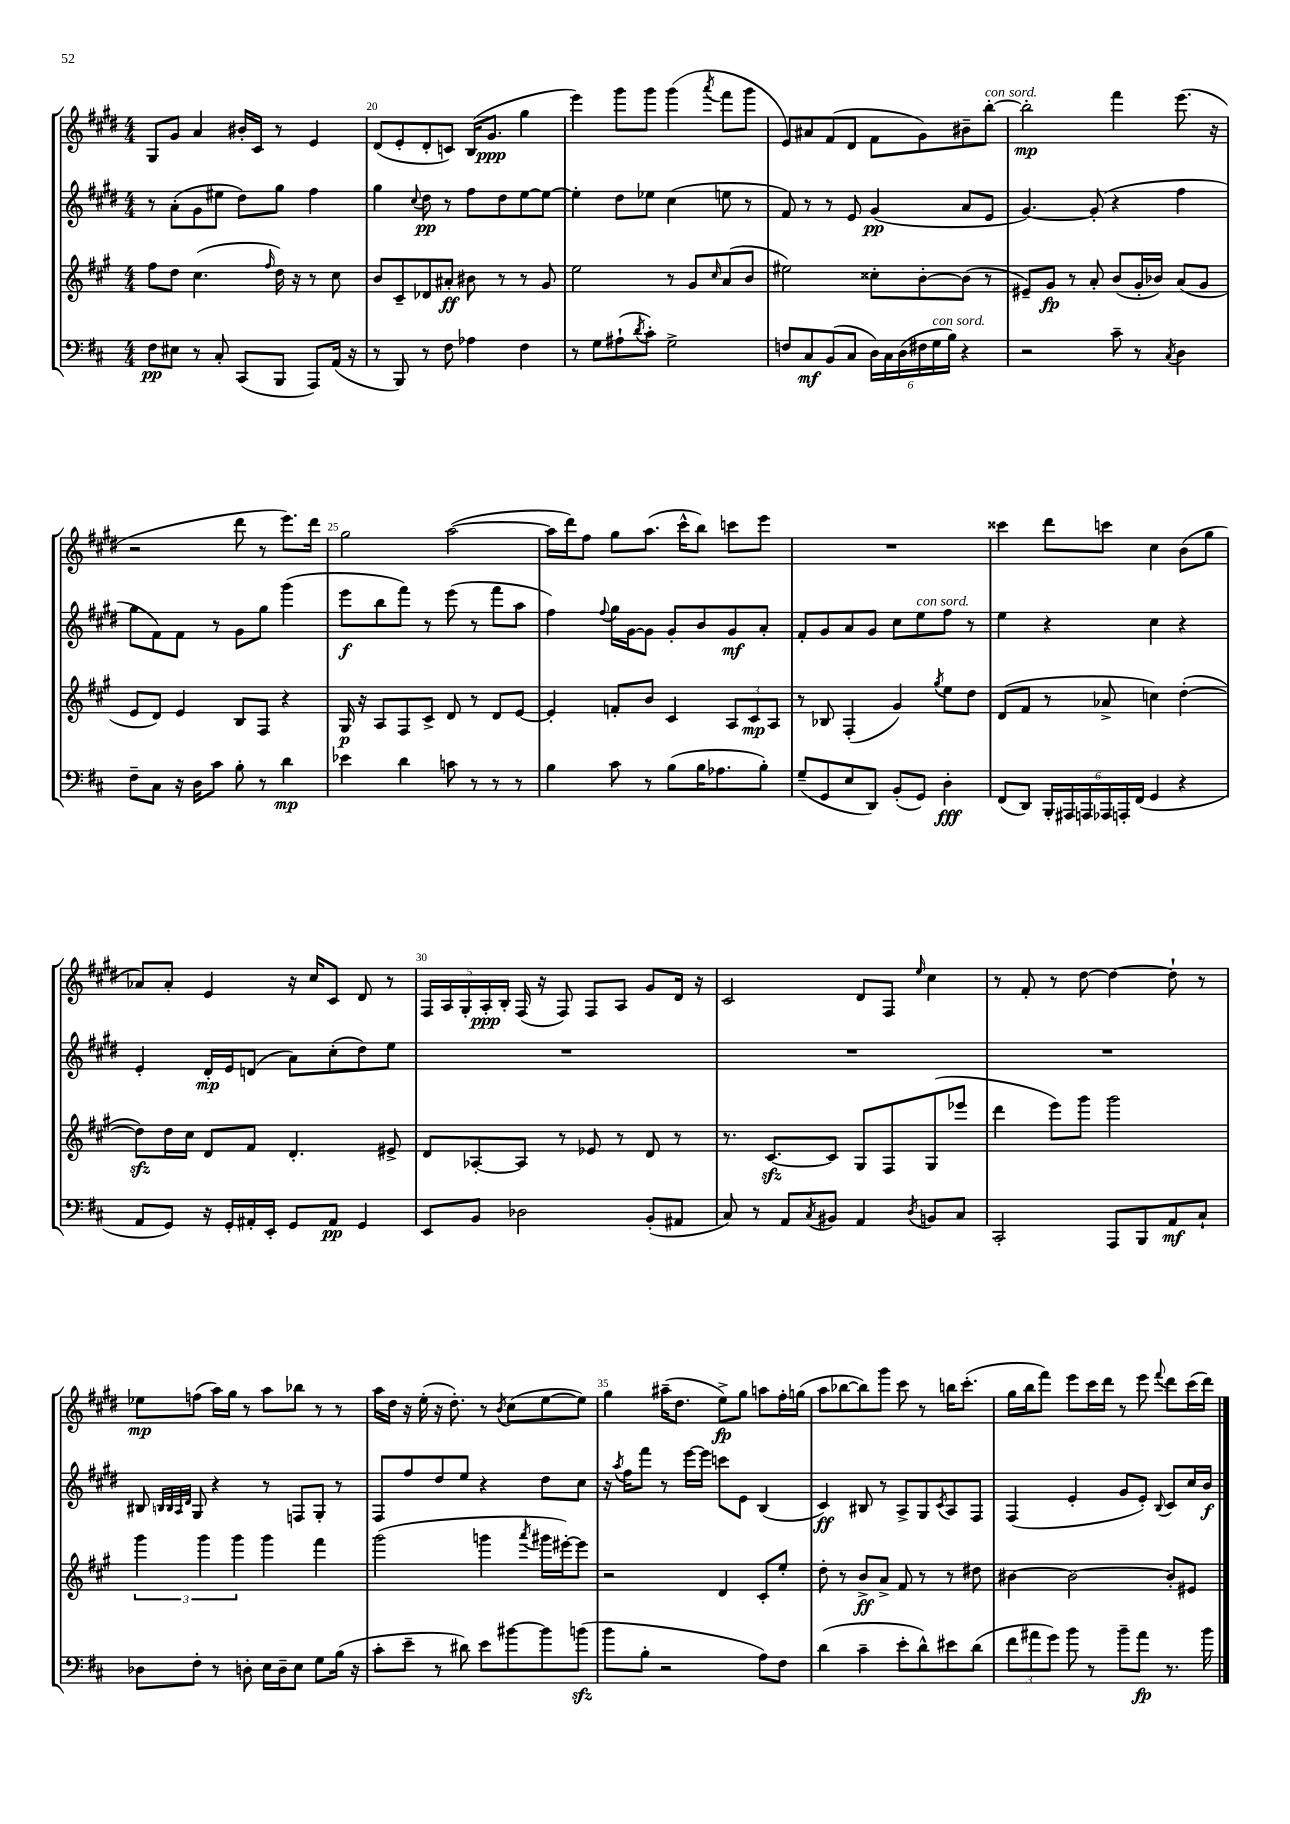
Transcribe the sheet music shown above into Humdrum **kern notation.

**kern	**dynam	**kern	**dynam	**kern	**dynam	**kern	**dynam
*part4	*part4	*part3	*part3	*part2	*part2	*part1	*part1
*staff4	*staff4	*staff3	*staff3	*staff2	*staff2	*staff1	*staff1
*clefF4	*	*clefG2	*	*clefG2	*	*clefG2	*
*k[f#c#]	*	*k[f#c#g#]	*	*k[f#c#g#d#]	*	*k[f#c#g#d#]	*
*M4/4	*	*M4/4	*	*M4/4	*	*M4/4	*
=19	=19	=19	=19	=19	=19	=19	=19
8F#\L	pp	8ff#\L	.	8r	.	8G#/L	.
8E#X\J	.	8dd\J	.	(8a'\L	.	8g#/J	.
8r	.	(4.cc#\	.	8g#\	.	4a/	.
8C#'/	.	.	.	8ee#X\J	.	.	.
(8CC#/L	.	.	.	8dd#\L)	.	16b#X'/LL	.
.	.	.	.	.	.	16c#/JJ	.
.	.	16qqff#/	.	.	.	.	.
8BBB/J	.	16dd\)	.	8gg#\J	.	8r	.
.	.	16r	.	.	.	.	.
8AAA/L)	.	8r	.	4ff#\	.	4e/	.
(16AA/Jk	.	8cc#\	.	.	.	.	.
16r	.	.	.	.	.	.	.
=20	=20	=20	=20	=20	=20	=20	=20
8r	.	8b/L	.	4gg#\	.	(8d#/L	.
8BBB/)	.	8c#~/	.	.	.	8e'/	.
.	.	.	.	8qqcc#/	.	.	.
8r	.	8d-X/	.	8dd#\	pp	8d#'/	.
8F#\	.	8a#X'/J	ff	8r	.	8cn/J)	.
4A-X\	.	8b#X\	.	8ff#\L	.	(16B/KL	.
.	.	.	.	.	.	8.g#/J	ppp
.	.	8r	.	8dd#\	.	.	.
4F#\	.	8r	.	[8ee\	.	4gg#\	.
.	.	8g#/	.	8ee\J_	.	.	.
=21	=21	=21	=21	=21	=21	=21	=21
8r	.	2ee\	.	4ee'\]	.	4eee\)	.
8G\L	.	.	.	.	.	.	.
(8A#X`\	.	.	.	8dd#\L	.	8ggg#\L	.
8qd/	.	.	.	.	.	.	.
8c#'\J)	.	.	.	8ee-X\J	.	8ggg#\J	.
2G^\	.	8r	.	(4cc#\	.	(4ggg#\	.
.	.	8g#/L	.	.	.	.	.
.	.	16qqcc#/	.	.	.	8qaaa/	.
.	.	(8a/	.	8een\	.	8fff#\L	.
.	.	8b/J	.	8r	.	8ggg#\J	.
=22	=22	=22	=22	=22	=22	=22	=22
8Fn/L	.	2ee#X\)	.	8f#/)	.	8e/L)	.
8C#/	mf	.	.	8r	.	8a#X/	.
(8BB/	.	.	.	8r	.	(8f#/	.
8C#/J	.	.	.	8e/	.	8d#/J	.
24D\LL)	.	8cc##X'\L	.	(4g#/	pp	8f#\L	.
24C#\	.	.	.	.	.	.	.
(24D\	.	.	.	.	.	.	.
24F#X\	.	[8b'\	.	.	.	8g#\)	.
!LO:TX:a:i:t=con sord.	!	!	!	!	!	!	!
24G\	.	.	.	.	.	.	.
24B\JJ)	.	.	.	.	.	.	.
4r	.	(8b\J]	.	8a/L	.	8b#X~\	.
!	!	!	!	!	!	!LO:TX:a:i:t=con sord.	!
.	.	8r	.	8e/J	.	[8bb'\J	.
=23	=23	=23	=23	=23	=23	=23	=23
2r	.	8e#X~/L)	.	[4.g#/)	.	2bb'\]	mp
.	.	8g#/J	fp	.	.	.	.
.	.	8r	.	.	.	.	.
.	.	8a'/	.	(8g#'/]	.	.	.
8c#~\	.	(8b/L	.	4r	.	4fff#\	.
8r	.	16g#'/L	.	.	.	.	.
.	.	16b-X/JJ)	.	.	.	.	.
8qC#/	.	.	.	.	.	.	.
4D\	.	(8a/L	.	4ff#\	.	(8.eee\	.
.	.	8g#/J	.	.	.	.	.
.	.	.	.	.	.	16r	.
!!LO:LB:g=z
=24	=24	=24	=24	=24	=24	=24	=24
8F#~\L	.	8e/L	.	8gg#\L	.	2r	.
8C#\J	.	8d/J)	.	8f#\)	.	.	.
16r	.	4e/	.	8f#\J	.	.	.
16D\KL	.	.	.	.	.	.	.
8c#\J	.	.	.	8r	.	.	.
8B'\	.	8B/L	.	8g#\L	.	8ddd#\	.
8r	.	8F#/J	.	8gg#\J	.	8r	.
4d\	mp	4r	.	(4ggg#\	.	8.eee\L)	.
.	.	.	.	.	.	16ddd#\Jk	.
=25	=25	=25	=25	=25	=25	=25	=25
4e-X\	.	16G#/	p	8eee\L	f	2gg#\	.
.	.	16r	.	.	.	.	.
.	.	8A/L	.	8bb\	.	.	.
4d\	.	8F#/	.	8fff#\J)	.	.	.
.	.	8c#^/J	.	8r	.	.	.
8cn\	.	8d/	.	(8eee\	.	([2aa\	.
8r	.	8r	.	8r	.	.	.
8r	.	8d/L	.	8fff#\L	.	.	.
8r	.	[8e/J	.	8aa\J	.	.	.
=26	=26	=26	=26	=26	=26	=26	=26
4B\	.	4e'/]	.	4ff#\)	.	16aa\LL]	.
.	.	.	.	.	.	16ddd#\J)	.
.	.	.	.	.	.	8ff#\J	.
.	.	.	.	8qqff#/	.	.	.
8c#\	.	8fn'/L	.	16gg#\LL	.	8gg#\L	.
.	.	.	.	[16g#\J	.	.	.
8r	.	8b/J	.	8g#\J]	.	(8.aa\J	.
(8B\L	.	4c#/	.	8g#'/L	.	.	.
.	.	.	.	.	.	16ccc#^^\KL	.
16B\K	.	.	.	8b/	.	8bb\J)	.
8.A-X\	.	.	.	.	.	.	.
.	.	12A/L	.	8g#/	mf	8cccn\L	.
.	.	12c#/	mp	.	.	.	.
8B'\J)	.	.	.	8a'/J	.	8eee\J	.
.	.	12A/J	.	.	.	.	.
=27	=27	=27	=27	=27	=27	=27	=27
(8G~/L	.	8r	.	8f#'/L	.	1r	.
8GG/	.	8B-X/	.	8g#/	.	.	.
8E/	.	(4F#'/	.	8a/	.	.	.
8DD/J)	.	.	.	8g#/J	.	.	.
(8BB'/L	.	4g#/)	.	8cc#\L	.	.	.
!	!	!	!	!LO:TX:a:i:t=con sord.	!	!	!
8GG/J)	.	.	.	8ee\	.	.	.
.	.	8qgg#/	.	.	.	.	.
4D'\	fff	8ee\L	.	8ff#\J	.	.	.
.	.	8dd\J	.	8r	.	.	.
=28	=28	=28	=28	=28	=28	=28	=28
(8FF#/L	.	(8d/L	.	4ee\	.	4ccc##X\	.
8DD/J)	.	8f#/J	.	.	.	.	.
24BBB'/LL	.	8r	.	4r	.	8ddd#\L	.
24AAA#X/	.	.	.	.	.	.	.
24AAAn/	.	.	.	.	.	.	.
24AAA-X/	.	8a-X^/	.	.	.	8cccn\J	.
24AAAn'/	.	.	.	.	.	.	.
(24FF#/JJ	.	.	.	.	.	.	.
4GG/	.	4ccn\)	.	4cc#\	.	4cc#\	.
4r	.	([4dd'\	.	4r	.	(8b\L	.
.	.	.	.	.	.	8gg#\J	.
!!LO:LB:g=z
=29	=29	=29	=29	=29	=29	=29	=29
8AA/L	.	8ddzz\L])	.	4e'/	.	8a-X/L)	.
8GG/J)	.	16dd\L	.	.	.	8a-'/J	.
.	.	16cc#\JJ	.	.	.	.	.
16r	.	8d/L	.	16d#'/LL	mp	4e/	.
16GG'/LL	.	.	.	16e/J	.	.	.
16AA#X'/	.	8f#/J	.	(8dn/J	.	.	.
16EE'/JJ	.	.	.	.	.	.	.
8GG/L	.	4.d'/	.	8a\L)	.	16r	.
.	.	.	.	.	.	16cc#/KL	.
8AA#/J	pp	.	.	(8cc#'\	.	8c#/J	.
4GG/	.	.	.	8dd#\)	.	8d#/	.
.	.	8e#X^/	.	8ee\J	.	8r	.
=30	=30	=30	=30	=30	=30	=30	=30
8EE/L	.	8d/L	.	1r	.	20F#/LL	.
.	.	.	.	.	.	20A/	.
.	.	.	.	.	.	20G#'/	.
8BB/J	.	[8A-X'/	.	.	.	.	.
.	.	.	.	.	.	20A'/	ppp
.	.	.	.	.	.	20B'/JJ	.
2D-X\	.	8A-/J]	.	.	.	(16F#/	.
.	.	.	.	.	.	16r	.
.	.	8r	.	.	.	8F#/)	.
.	.	8e-X/	.	.	.	8F#/L	.
.	.	8r	.	.	.	8A/J	.
(8BB'/L	.	8d/	.	.	.	8g#/L	.
8AA#X/J	.	8r	.	.	.	16d#/Jk	.
.	.	.	.	.	.	16r	.
=31	=31	=31	=31	=31	=31	=31	=31
8C#/)	.	8.r	.	1r	.	2c#/	.
8r	.	.	.	.	.	.	.
.	.	[8.c#zz/L	.	.	.	.	.
8AA/L	.	.	.	.	.	.	.
8qC#/	.	.	.	.	.	.	.
8BB#X/J	.	8c#/J]	.	.	.	.	.
4AA/	.	8G#/L	.	.	.	8d#/L	.
.	.	8F#/	.	.	.	8F#/J	.
8qD/	.	.	.	.	.	16qqee/	.
8BBn/L	.	(8G#/	.	.	.	4cc#\	.
8C#/J	.	8eee-X/J	.	.	.	.	.
=32	=32	=32	=32	=32	=32	=32	=32
2CC#'/	.	4ddd\	.	1r	.	8r	.
.	.	.	.	.	.	8f#'/	.
.	.	8eee\L)	.	.	.	8r	.
.	.	8ggg#\J	.	.	.	[8dd#\	.
8AAA/L	.	2ggg#\	.	.	.	4dd#\_	.
8BBB/	.	.	.	.	.	.	.
8AA/	mf	.	.	.	.	8dd#`\]	.
8C#`/J	.	.	.	.	.	8r	.
!!LO:LB:g=z
=33	=33	=33	=33	=33	=33	=33	=33
8D-X\L	.	6ggg#\	.	8B#X/	.	8ee-X\L	mp
.	.	.	.	32qqBn/LLL	.	.	.
.	.	.	.	32qqB/	.	.	.
.	.	.	.	32qqA/	.	.	.
.	.	.	.	32qqd#/JJJ	.	.	.
8F#'\J	.	.	.	8G#/	.	(8ffn\J	.
.	.	6ggg#\	.	.	.	.	.
8r	.	.	.	4r	.	16aa\LL)	.
.	.	.	.	.	.	16gg#\JJ	.
.	.	6ggg#\	.	.	.	.	.
8Dn'\	.	.	.	.	.	8r	.
16E\LL	.	4ggg#\	.	8r	.	8aa\L	.
16D~\J	.	.	.	.	.	.	.
8E\J	.	.	.	8Fn/L	.	8bb-X\J	.
8G\L	.	4fff#\	.	8G#'/J	.	8r	.
(16B\Jk	.	.	.	8r	.	8r	.
16r	.	.	.	.	.	.	.
=34	=34	=34	=34	=34	=34	=34	=34
8c#'\L	.	(2ggg#\	.	8F#/L	.	16aa\LL	.
.	.	.	.	.	.	16dd#\JJ	.
8e~\J	.	.	.	8ff#/	.	16r	.
.	.	.	.	.	.	(16ee'\	.
8r	.	.	.	8dd#/	.	16r	.
.	.	.	.	.	.	8.dd#'\)	.
8d#X\)	.	.	.	8ee/J	.	.	.
8e\L	.	4gggn\	.	4r	.	8r	.
.	.	.	.	.	.	8qb/	.
[8b#X\	.	.	.	.	.	(8cc#\L	.
.	.	8qaaa/	.	.	.	.	.
8b#\]	.	16ggg#X\LL	.	8dd#\L	.	[8ee\	.
.	.	[16eee#X'\J)	.	.	.	.	.
(8bnzz\J	.	8eee#\J]	.	8cc#\J	.	8ee\J])	.
=35	=35	=35	=35	=35	=35	=35	=35
8b\L	.	2r	.	16r	.	4gg#\	.
.	.	.	.	8qaa/	.	.	.
.	.	.	.	16ff#\KL	.	.	.
8B'\J	.	.	.	8fff#\J	.	.	.
2r	.	.	.	8r	.	(16aa#X~\KL	.
.	.	.	.	.	.	8.dd#\J	.
.	.	.	.	[16eee\LL	.	.	.
.	.	.	.	16eee\JJ]	.	.	.
.	.	4d/	.	8cccn\L	.	8ee^\L)	fp
.	.	.	.	8e\J	.	8gg#\J	.
8A\L)	.	8c#'/L	.	(4B/	.	8aan\L	.
8F#\J	.	8ee'/J	.	.	.	16ff#'\L	.
.	.	.	.	.	.	(16ggn\JJ	.
=36	=36	=36	=36	=36	=36	=36	=36
(4d\	.	8dd'\	.	4c#/)	ff	8aa\L	.
.	.	8r	.	.	.	[8bb-X\	.
4c#~\	.	8b^/L	ff	8B#X/	.	8bb-\])	.
.	.	8a^/J	.	8r	.	8ggg#\J	.
8e'\L	.	8f#/	.	8A^/L	.	8ccc#\	.
8d^^\)	.	8r	.	8G#/	.	8r	.
.	.	.	.	8qc#/	.	.	.
8e#X\	.	8r	.	8A/	.	16bbn\KL	.
.	.	.	.	.	.	(8.ccc#'\J	.
(8d\J	.	8dd#X\	.	8F#/J	.	.	.
=37	=37	=37	=37	=37	=37	=37	=37
12f#\L	.	[4b#X\	.	(4F#/	.	16gg#\LL	.
.	.	.	.	.	.	16bb\J	.
12a#X\	.	.	.	.	.	.	.
.	.	.	.	.	.	8fff#\J)	.
12g\J)	.	.	.	.	.	.	.
8b\	.	2b#\_	.	4e'/	.	8eee\L	.
8r	.	.	.	.	.	16ccc#\L	.
.	.	.	.	.	.	16ddd#\JJ	.
8b~\L	.	.	.	8g#/L	.	8r	.
8a#\J	fp	.	.	8e'/J)	.	8eee\	.
.	.	.	.	8qqB/	.	8qqfff#/	.
8.r	.	8b#'/L]	.	8c#/L	.	8ddd#\L	.
.	.	8e#X/J	.	16cc#/L	.	(16ccc#\L	.
16b\	.	.	.	16b/JJ	f	16ddd#\JJ)	.
==	==	==	==	==	==	==	==
*-	*-	*-	*-	*-	*-	*-	*-
